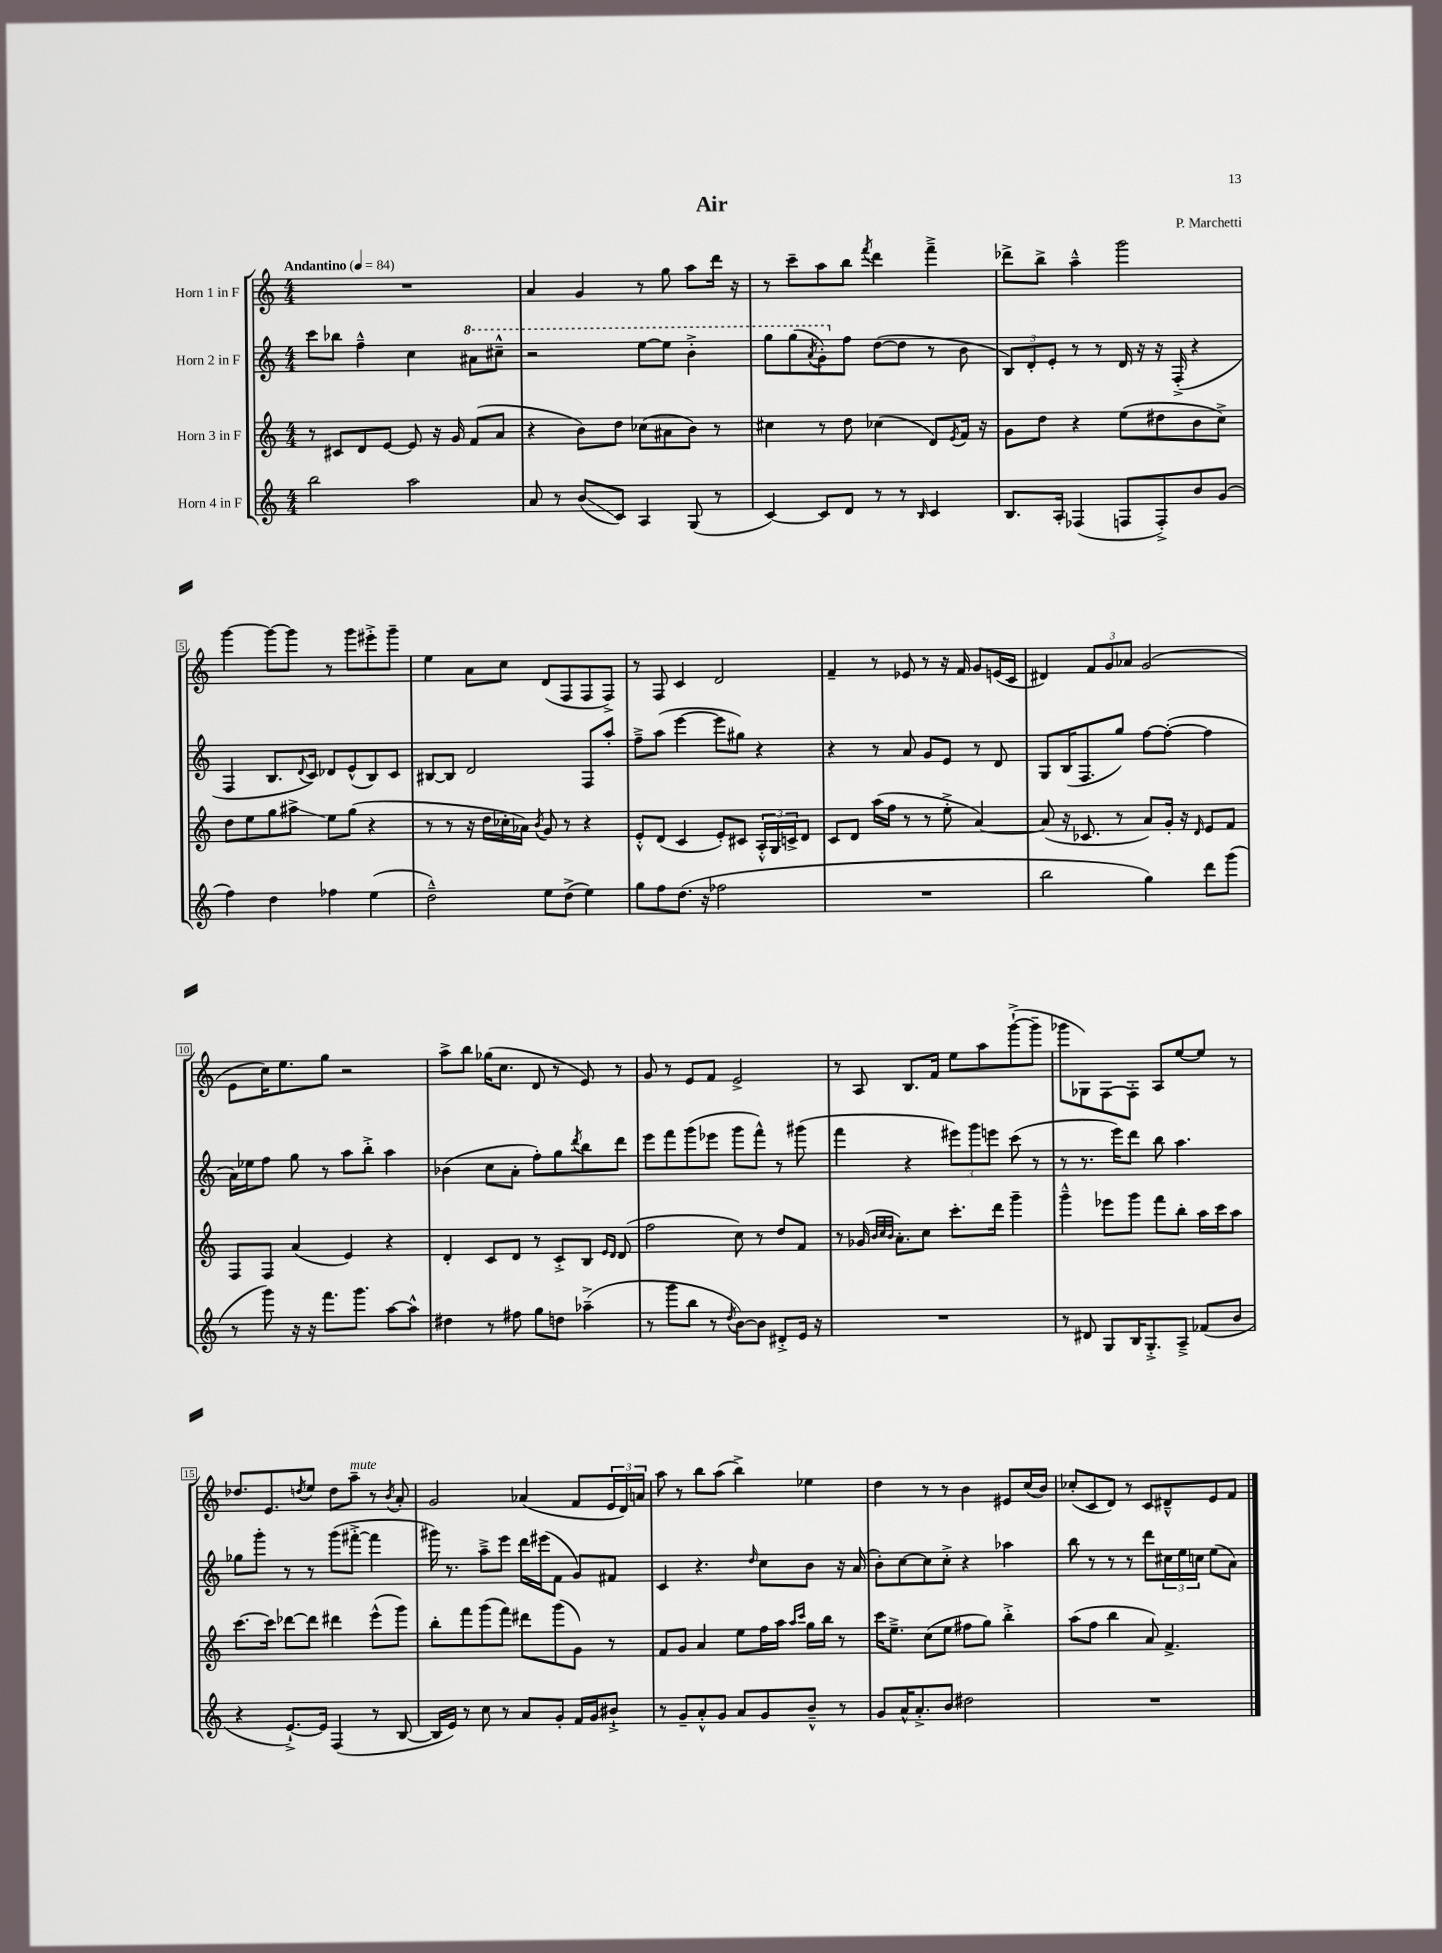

**kern	**kern	**kern	**kern
*staff4	*staff3	*staff2	*staff1
*clefG2	*clefG2	*clefG2	*clefG2
*k[]	*k[]	*k[]	*k[]
*M4/4	*M4/4	*M4/4	*M4/4
*MM84	*MM84	*MM84	*MM84
2bb	8r	8ccc	1r
.	8c#	8bb-	.
.	8d	4ff~^^	.
.	[8e	.	.
2aa	8e]	4cc	.
.	16r	.	.
.	16g	.	.
.	(8f	8aa#	.
.	8a	8ccc#~^^	.
=	=	=	=
8a	4r	2r	4a
8r	.	.	.
(8b	8b)	.	4g
8c)	8dd	.	.
4A	(8cc-	[8eee	8r
.	8a#	8eee]	8gg
(8G	8b)	4bb'^	8aa
8r	8r	.	16ddd
.	.	.	16r
=	=	=	=
[4c)	4cc#	8ggg	8r
.	.	(8ggg	8ccc~
.	.	8qaa	.
8c]	8r	8gg')	8aa
8d	8dd	8ff	8bb
.	.	.	8qfff
8r	(4cc-	([8dd	4ddd
8r	.	8dd]	.
16qqB	.	.	.
4c	8d)	8r	4fff~^
.	8qe	.	.
.	16f	8b	.
.	16r	.	.
=	=	=	=
8.B	8g	12B)	8ddd-^
.	.	12d'	.
.	8dd	.	8bb^
.	.	12e'	.
16A'	.	.	.
(4F-	4r	8r	4aa~^^
.	.	8r	.
8F	(8ee	16d	2ggg
.	.	16r	.
8F'^)	8dd#	16r	.
.	.	(16F'^	.
8b	8b	4r	.
(8g	8cc^)	.	.
=	=	=	=
4ff)	8dd	4F	[4ggg
.	8ee	.	.
4dd	8gg	8.B	8ggg_
.	8aa#^	.	8ggg]
.	.	8qqd	.
.	.	16c)	.
4ff-	8ee	8d-	8r
.	(8gg	(8e^^	8ggg
(4ee	4r	8B)	8eee#'^
.	.	8c	8ggg~
=	=	=	=
2dd~^^)	8r	[8B#	4ee
.	8r	8B#]	.
.	16r	2d	8a
.	16dd	.	.
.	16cc-'	.	8cc
.	16a-)	.	.
.	8qb	.	.
8ee	8g	.	(8d
(8dd^	8r	.	8F
4ee)	4r	8F	8F
.	.	8aa'	8F^)
=	=	=	=
8gg	8e'^^	8ff~^	8r
8ff	(8d	(8aa	8F
(8.dd	4c	[4eee	4c
16r	.	.	.
2ff-	8e')	8eee]	2d
.	8c#	8gg#)	.
.	24A'^^	4r	.
.	24G	.	.
.	24c^	.	.
.	8d	.	.
=	=	=	=
1r	8c	4r	4f~
.	8d	.	.
.	(16aa	8r	8r
.	16ff	.	.
.	8r	8a	8e-
.	8r	8g	8r
.	8ee'^	8e	16r
.	.	.	16f
.	[4a)	8r	8g
.	.	8d	(16e
.	.	.	16c
=	=	=	=
2bb	(8a]	8G	4d#)
.	16r	(16B	.
.	8.c-	8.F	.
.	.	.	12f
.	.	.	12g
.	8r	8gg)	.
.	.	.	12a-
4gg)	8a)	[8ff	(2g
.	16g'	(8ff'_	.
.	16r	.	.
.	16qqd	.	.
8ddd	8e	4ff]	.
(8ggg	8f	.	.
=	=	=	=
8r	8F	16a)	8e
.	.	16ee-	.
8ggg)	8F	8ff	16cc)
.	.	.	8.ee
16r	(4a	8gg	.
16r	.	.	.
8.fff	.	8r	8gg
.	4e)	8aa	2r
8.ggg	.	.	.
.	.	8bb'^	.
[8aa	4r	4aa	.
8aa^^]	.	.	.
=	=	=	=
4dd#	4d'	(4b-	8aa^
.	.	.	8bb
8r	8c	8cc	(16gg-
.	.	.	8.cc
8ff#	8d	8a'	.
8gg	8r	8ff')	8d
8dd	8c'^	8gg	8r
.	.	8qddd	.
(4aa-~^	8B	8bb	8e)
.	16qqe	.	.
.	16qqd	.	.
.	(8d	8ddd	8r
=	=	=	=
8r	2ff	8eee	8g
8ggg	.	8fff	8r
8bb	.	(8ggg	8e
8r	.	8eee-	8f
8qdd	.	.	.
[8b)	8cc)	8ggg	2e^
8b]	8r	8fff^^)	.
8d#'^	8dd	8r	.
16e	8f	(8ggg#	.
16r	.	.	.
=	=	=	=
1r	8r	4fff	8r
.	(16g-	.	8A
.	32qqb	.	.
.	32qqcc	.	.
.	32qqb	.	.
.	8.a')	.	.
.	.	4r	8.B
.	8cc	.	.
.	.	.	16f
.	8.ccc'	12eee#)	8ee
.	.	12ggg	.
.	.	.	8aa
.	.	12eee	.
.	16ddd	.	.
.	4ggg~	(8ccc	([8ggg`^
.	.	8r	8ggg~]
=	=	=	=
8r	4ggg~^^	8r	8ggg-
8d#	.	8.r	8G-)
8G	8eee-	.	[8F
.	.	16eee)	.
16B	8ggg	8ddd	8F']
8.G'^	.	.	.
.	8fff	8bb	8A
8A~^	8bb'	4.aa	[8ee
(8f-	16aa	.	8ee]
.	16ccc	.	.
8b	8aa	.	8r
=	=	=	=
4r	[8.ccc	8gg-	8.dd-
.	.	8ggg'	.
.	16ccc]	.	8.e
[8.e`^)	[8ddd-	8r	.
.	.	.	8qdd
.	8ddd-]	8r	8ee
16e]	.	.	.
(4F	4ddd#	(8ggg	8dd
.	.	[8fff#'^	8aa~
8r	(8eee^^	4fff#]	8r
.	.	.	8qb
[8B	8ggg)	.	8a'
=	=	=	=
16B]	8bb'	16ggg#)	2g
16e)	.	8.r	.
8r	8fff	.	.
8cc	(8ggg	8aa~^	.
8r	8fff)	8eee	.
8a	8ddd#	16ddd	(4a-
.	.	(16eee#	.
8g'	(8ggg	8f	.
16f	8g)	8g)	8f
16g	.	.	.
8b#`^	8r	8f#	24e
.	.	.	24d)
.	.	.	24a
=	=	=	=
8r	8f	4c	8aa
8g~	8g	.	8r
8a'^^	4a	4.r	8bb
8g	.	.	(8aa
8a	8ee	.	4bb^)
.	.	16qqdd	.
8g	16ff	8cc	.
.	16aa	.	.
.	16qqaa	.	.
.	16qqccc	.	.
8b~^^	16gg	8b	4ee-
.	16bb	.	.
8r	8r	16r	.
.	.	(16a	.
=	=	=	=
8g	16ccc	8b')	4dd
.	8.ee~^	.	.
16a^^	.	[8cc	.
8.a'^	.	.	.
.	(8cc	8cc]	8r
8b	8ee	8cc'^	8r
2dd#	8ff#	4r	4b
.	8gg)	.	.
.	4bb'^	4aa-	8e#
.	.	.	(16cc
.	.	.	16b)
=	=	=	=
1r	(8aa	8bb	(8cc-'
.	8ff	8r	8c
.	4bb	8r	8d)
.	.	8r	8r
.	8a)	8ddd	8c
.	4.f^	24cc#	8d#~^^
.	.	24ee	.
.	.	24cc	.
.	.	(8ee	8e
.	.	8a)	8f
==	==	==	==
*-	*-	*-	*-
